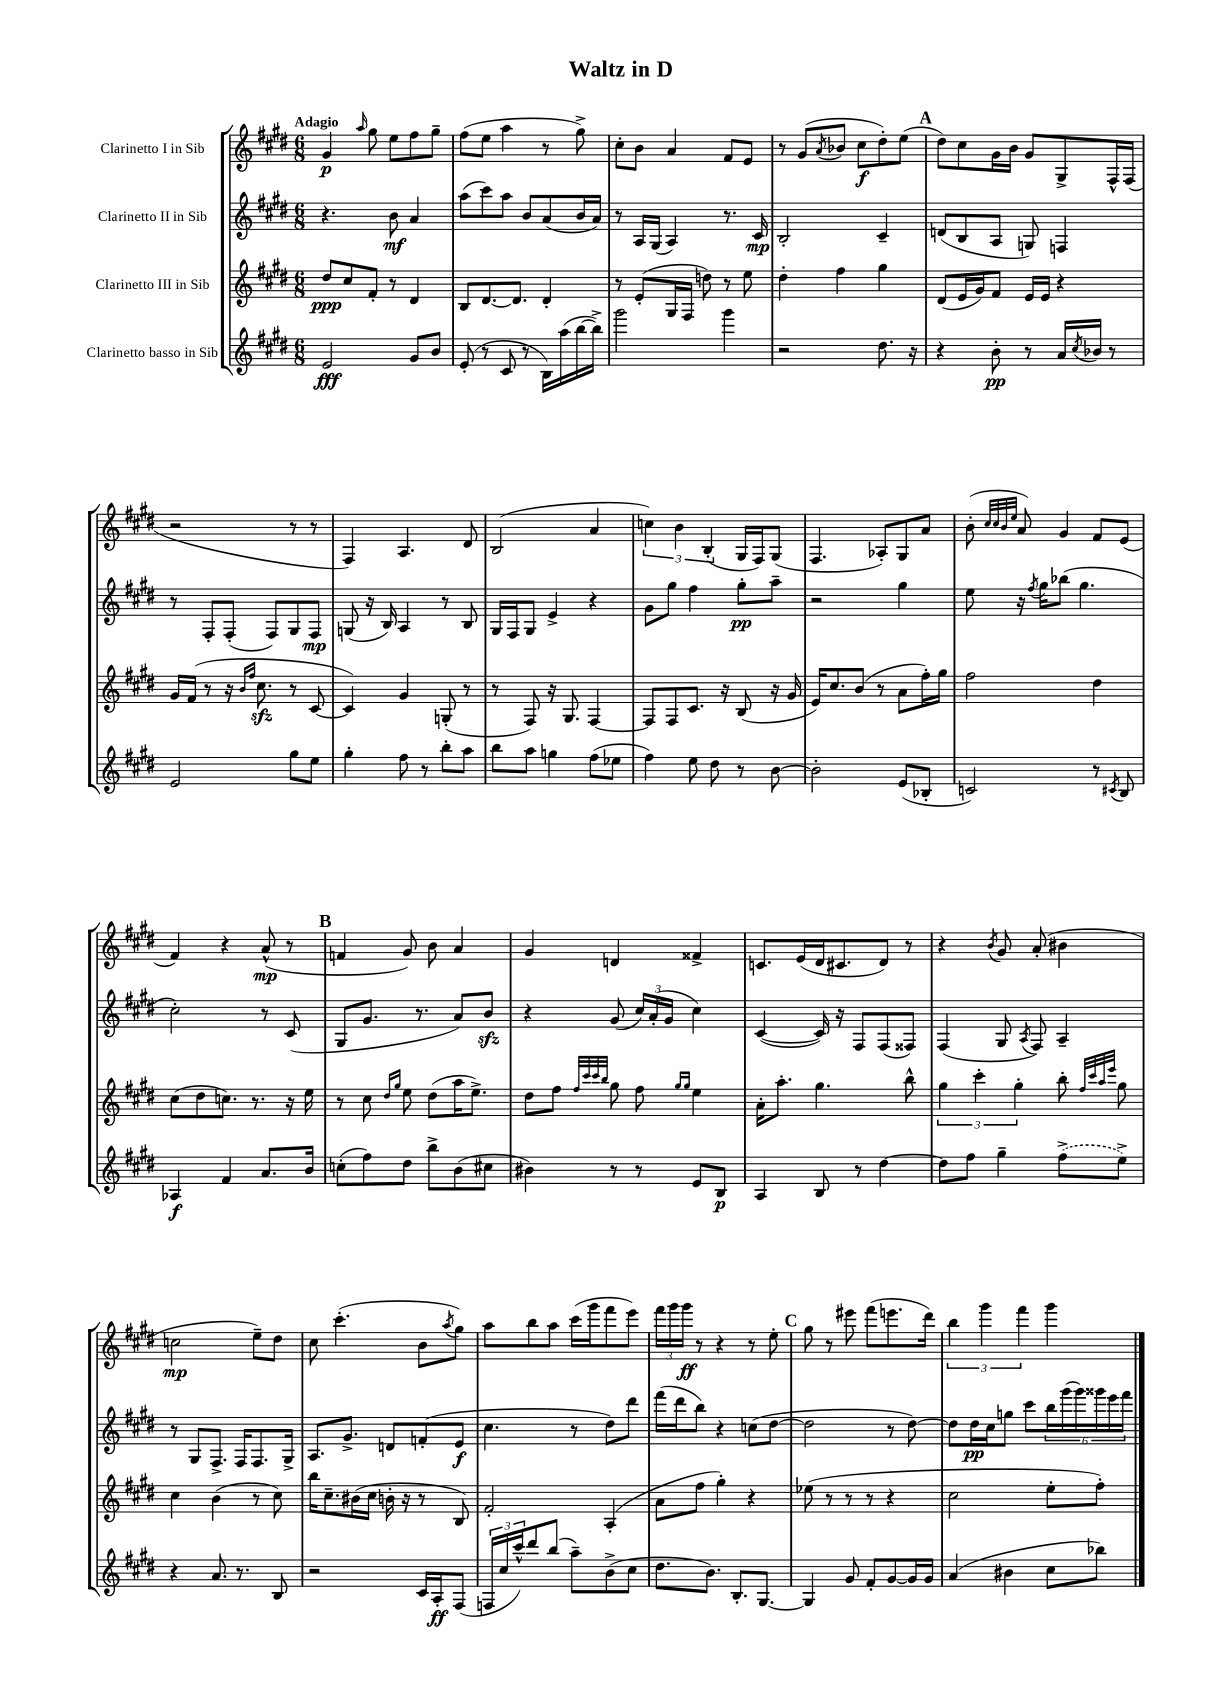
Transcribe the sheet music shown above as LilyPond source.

\header { title = "Waltz in D" }
<<
\new StaffGroup <<
\new Staff = "s0" \with { instrumentName = "Clarinetto I in Sib" } {
    \clef treble \key e \major \numericTimeSignature \time 6/8 \tempo "Adagio"
    gis'4\p \grace { a''16 } gis''8 e''8 fis''8 gis''8-- |
    fis''8( e''8 a''4 r8 gis''8->) |
    cis''8-. b'8 a'4 fis'8 e'8 |
    r8 gis'8( \acciaccatura { a'8 } bes'8 cis''8\f dis''8-.) e''8( |
    \mark \markup { \bold "A" } dis''8) cis''8 gis'16 b'16 gis'8 gis8-> fis16-^ fis16( |
    r2 r8 r8 |
    fis4) a4. dis'8 |
    b2( a'4 |
    \tuplet 3/2 { c''4) b'4 b4-.( } gis16 fis16) gis8( |
    fis4. aes8-.) gis8 a'8 |
    b'8-.( \grace { cis''32 cis''32 b'32 e''32 } a'8) gis'4 fis'8 e'8( |
    fis'4) r4 a'8-^\mp( r8 |
    \mark \markup { \bold "B" } f'4 gis'8) b'8 a'4 |
    gis'4 d'4 fisis'4-> |
    c'8. e'16( dis'16 cis'8. dis'8) r8 |
    r4 \acciaccatura { b'8 } gis'8 a'8-.( bis'4 |
    c''2\mp e''8--) dis''8 |
    cis''8 cis'''4.-.( b'8 \acciaccatura { a''8 } gis''8) |
    a''8 b''8 a''8 cis'''16( gis'''16 fis'''8 e'''8) |
    \tuplet 3/2 { fis'''16 gis'''16 gis'''16\ff } r8 r4 r8 e''8-. |
    \mark \markup { \bold "C" } gis''8 r8 eis'''8 fis'''8( e'''8. dis'''16) |
    \tuplet 3/2 { b''4 gis'''4 fis'''4 } gis'''4 \bar "|." |
}
\new Staff = "s1" \with { instrumentName = "Clarinetto II in Sib" } {
    \clef treble \key e \major \numericTimeSignature \time 6/8
    r4. b'8\mf a'4 |
    a''8( cis'''8) a''8 b'8 a'8( b'16 a'16) |
    r8 a16 gis16( a4) r8. cis'16\mp |
    b2-. cis'4-- |
    \mark \markup { \bold "A" } d'8( b8 a8 g8) f4 |
    r8 fis8-. fis8-.( fis8) gis8 fis8\mp |
    g8( r16 b16) a4 r8 b8 |
    gis16 fis16 gis8 e'4-> r4 |
    gis'8 gis''8 fis''4 gis''8-.\pp a''8-- |
    r2 gis''4 |
    e''8 r16 \acciaccatura { fis''8 } gis''16 bes''8( gis''4. |
    cis''2-.) r8 cis'8( |
    \mark \markup { \bold "B" } gis8 gis'8. r8. a'8) b'8\sfz |
    r4 gis'8( \tuplet 3/2 { cis''16) a'16-.( gis'16 } cis''4) |
    cis'4~( cis'16) r16 fis8 fis8( fisis8) |
    fis4( gis8 \acciaccatura { a8 } fis8) a4-- |
    r8 gis8 fis8.-> fis16 fis8. gis16-> |
    a8. gis'8.-> d'8 f'8-.( e'8\f |
    cis''4. r8 dis''8) dis'''8 |
    fis'''16( dis'''16 b''8) r4 c''8( dis''8~ |
    \mark \markup { \bold "C" } dis''2 r8 dis''8~) |
    dis''8 dis''16\pp cis''16 g''8 cis'''8 \tuplet 6/4 { b''16 gis'''16( gis'''16) gisis'''16 e'''16 fis'''16 } \bar "|." |
}
\new Staff = "s2" \with { instrumentName = "Clarinetto III in Sib" } {
    \clef treble \key e \major \numericTimeSignature \time 6/8
    dis''8\ppp cis''8 fis'8-. r8 dis'4 |
    b8 dis'8.~ dis'8. dis'4-. |
    r8 e'8-.( gis16 fis16 d''8) r8 e''8 |
    dis''4-. fis''4 gis''4 |
    \mark \markup { \bold "A" } dis'8( e'16 gis'16) fis'8 e'16 e'16 r4 |
    gis'16 fis'16( r8 r16 \grace { b'16 fis''16 } cis''8.\sfz r8 cis'8~ |
    cis'4) gis'4 g8-.( r8 |
    r8 fis8) r16 gis8. fis4~ |
    fis8 fis8 cis'8. r16 b8( r16 gis'16 |
    e'16) cis''8. b'8( r8 a'8 fis''16-.) gis''16 |
    fis''2 dis''4 |
    cis''8( dis''8 c''8.) r8. r16 e''16 |
    \mark \markup { \bold "B" } r8 cis''8 \grace { dis''16 gis''16 } e''8 dis''8( a''16 e''8.->) |
    dis''8 fis''8 \grace { fis''32 cis'''32 cis'''32 b''32 } gis''8 fis''8 \grace { gis''16 gis''16 } e''4 |
    a'16-. a''8.-. gis''4. b''8-^ |
    \tuplet 3/2 { gis''4 cis'''4-. gis''4-. } b''8-. \grace { fis''32 cis'''32 a''32 e'''32 } gis''8 |
    cis''4 b'4( r8 cis''8) |
    b''16 cis''8.-- bis'16( cis''16 b'16-. r16 r8 b8) |
    fis'2-. a4-.( |
    a'8 fis''8 gis''4-.) r4 |
    \mark \markup { \bold "C" } ees''8( r8 r8 r8 r4 |
    cis''2 e''8-. fis''8-.) \bar "|." |
}
\new Staff = "s3" \with { instrumentName = "Clarinetto basso in Sib" } {
    \clef treble \key e \major \numericTimeSignature \time 6/8
    e'2\fff gis'8 b'8 |
    e'8-.( r8 cis'8 r8 b16) a''16( b''16~ b''16->) |
    gis'''2 gis'''4 |
    r2 dis''8. r16 |
    \mark \markup { \bold "A" } r4 b'8-.\pp r8 a'16 \acciaccatura { cis''8 } bes'16 r8 |
    e'2 gis''8 e''8 |
    gis''4-. fis''8 r8 b''8-. a''8 |
    b''8 a''8 g''4 fis''8( ees''8 |
    fis''4) e''8 dis''8 r8 b'8~ |
    b'2-. e'8( bes8-. |
    c'2) r8 \acciaccatura { cis'8 } b8 |
    aes4\f fis'4 a'8. b'16 |
    \mark \markup { \bold "B" } c''8-.( fis''8) dis''8 b''8-> b'8( cis''8 |
    bis'4) r8 r8 e'8 b8\p |
    a4 b8 r8 dis''4~ |
    dis''8 fis''8 gis''4-- \once \slurDashed fis''8->( e''8->) |
    r4 a'8. r8. b8 |
    r2 cis'16 a16-.\ff fis8( |
    \tuplet 3/2 { f16 cis''16 cis'''16-^) } dis'''8 b''8( a''8--) b'8->( cis''8 |
    dis''8. b'8.) b8.-. gis8.~ |
    \mark \markup { \bold "C" } gis4 gis'8 fis'8-. gis'8~ gis'16 gis'16 |
    a'4( bis'4 cis''8 bes''8) \bar "|." |
}
>>
>>
\layout { \context { \Score \remove "Bar_number_engraver" } }
